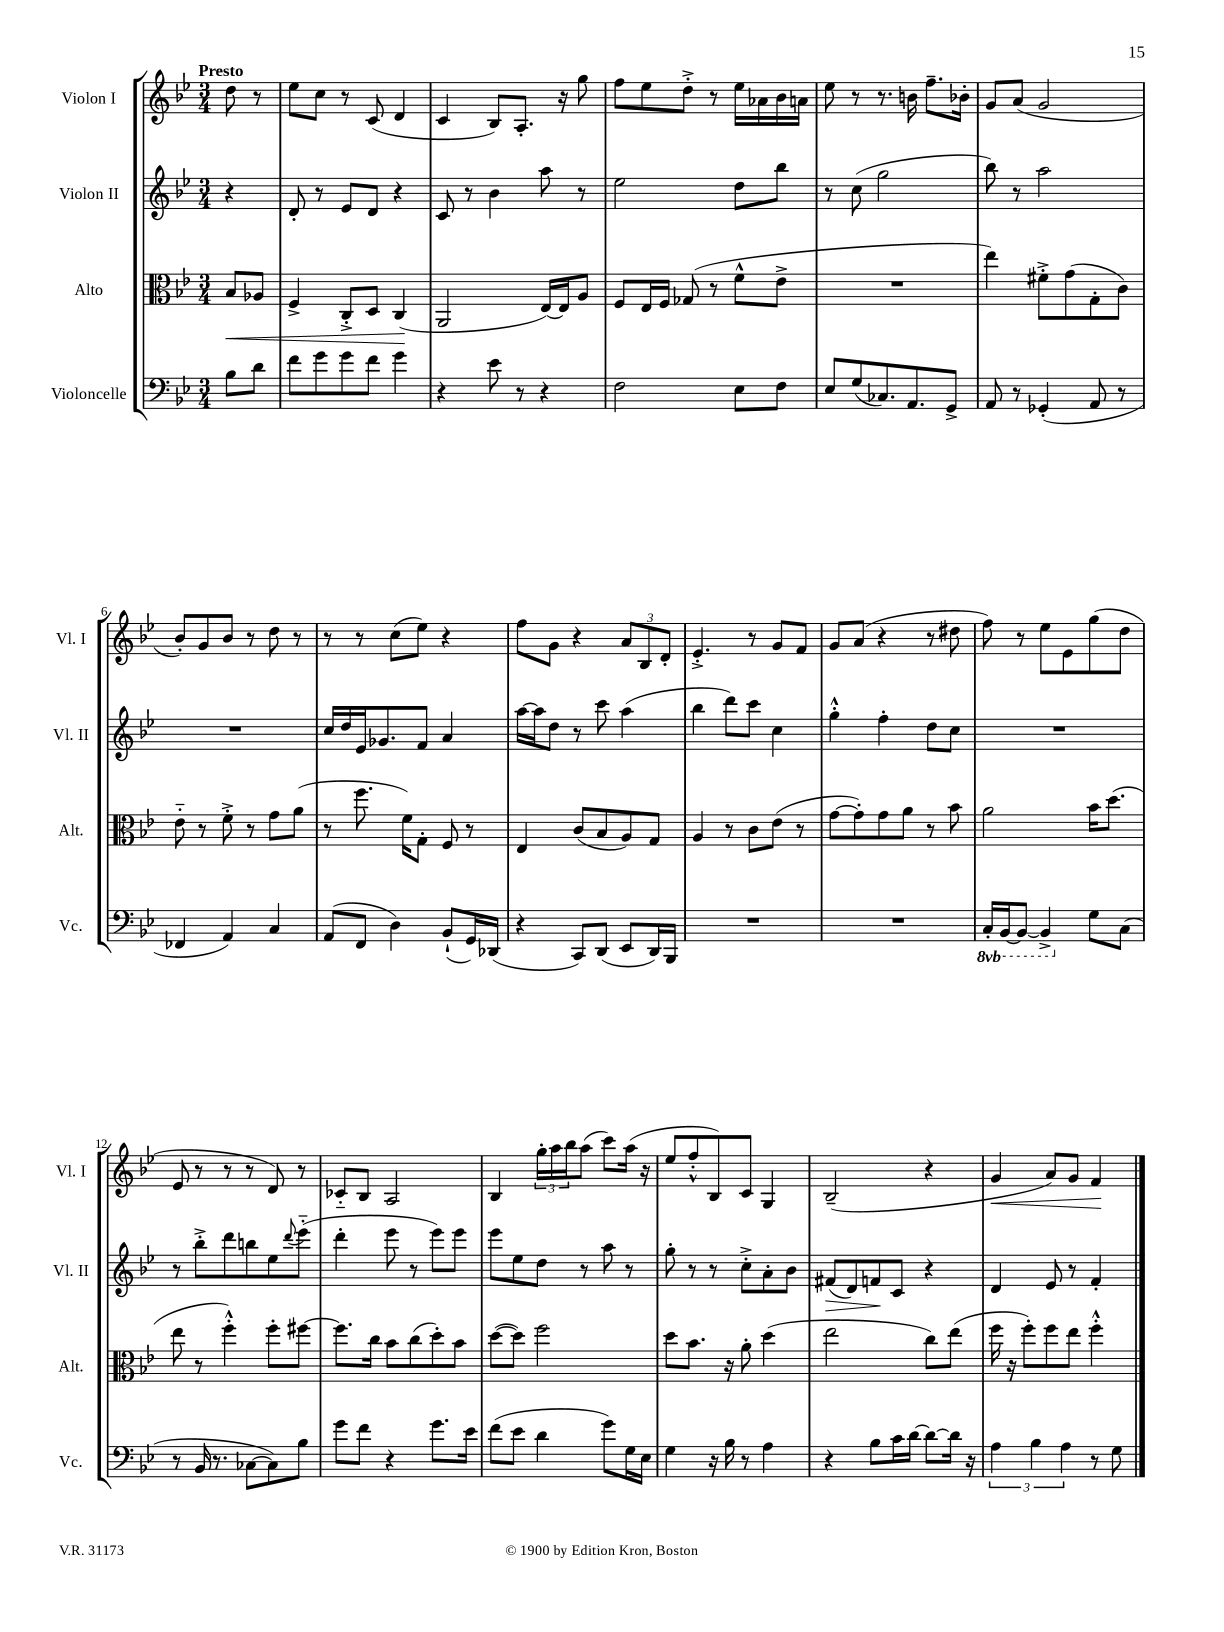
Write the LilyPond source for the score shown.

<<
\new StaffGroup <<
\new Staff = "s0" \with { instrumentName = "Violon I" shortInstrumentName = "Vl. I" } {
    \clef treble \key bes \major \numericTimeSignature \time 3/4 \partial 4 \tempo "Presto"
    d''8 r8 |
    ees''8 c''8 r8 c'8( d'4 |
    c'4 bes8) a8.-. r16 g''8 |
    f''8 ees''8 d''8-.-> r8 ees''16 aes'16 bes'16 a'16 |
    ees''8 r8 r8. b'16 f''8.-- bes'16-. |
    g'8 a'8( g'2 |
    bes'8-.) g'8 bes'8 r8 d''8 r8 |
    r8 r8 c''8( ees''8) r4 |
    f''8 g'8 r4 \tuplet 3/2 { a'8 bes8 d'8-. } |
    ees'4.-.-> r8 g'8 f'8 |
    g'8 a'8( r4 r8 dis''8 |
    f''8) r8 ees''8 ees'8 g''8( d''8 |
    ees'8 r8 r8 r8 d'8) r8 |
    ces'8-_ bes8 a2 |
    bes4 \tuplet 3/2 { g''16-. a''16 bes''16 } a''8( c'''8) a''16( r16 |
    ees''8 f''8-.-^ bes8) c'8 g4 |
    bes2--( r4 |
    g'4\< a'8) g'8 f'4\! \bar "|." |
}
\new Staff = "s1" \with { instrumentName = "Violon II" shortInstrumentName = "Vl. II" } {
    \clef treble \key bes \major \numericTimeSignature \time 3/4 \partial 4
    r4 |
    d'8-. r8 ees'8 d'8 r4 |
    c'8 r8 bes'4 a''8 r8 |
    ees''2 d''8 bes''8 |
    r8 c''8( g''2 |
    bes''8) r8 a''2 |
    R2. |
    c''16 d''16 ees'16 ges'8. f'8 a'4 |
    a''16~ a''16 d''8 r8 c'''8 a''4( |
    bes''4 d'''8) c'''8 c''4 |
    g''4-.-^ f''4-. d''8 c''8 |
    R2. |
    r8 bes''8-.-> d'''8 b''8 ees''8 \appoggiatura { d'''8 } ees'''8-_( |
    d'''4-. ees'''8 r8 ees'''8) ees'''8 |
    ees'''8 ees''8 d''8 r8 a''8 r8 |
    g''8-. r8 r8 c''8-.-> a'8-. bes'8 |
    fis'8\>( d'8) f'8\! c'8 r4 |
    d'4 ees'8 r8 f'4-. \bar "|." |
}
\new Staff = "s2" \with { instrumentName = "Alto" shortInstrumentName = "Alt." } {
    \clef alto \key bes \major \numericTimeSignature \time 3/4 \partial 4
    bes8\< aes8 |
    f4-> c8-.-> d8 c4\!( |
    a,2 ees16~) ees16 a8 |
    f8 ees16 f16 ges8( r8 f'8-^ ees'8-> |
    R2. |
    ees''4) fis'8-.-> g'8( g8-. c'8) |
    ees'8-_ r8 f'8-.-> r8 g'8 a'8( |
    r8 f''8. f'16) g8-. f8 r8 |
    ees4 c'8( bes8 a8) g8 |
    a4 r8 c'8 ees'8( r8 |
    g'8~ g'8-.) g'8 a'8 r8 bes'8 |
    a'2 bes'16 d''8.( |
    ees''8 r8 f''4-.-^) f''8-. fis''8~ |
    fis''8. c''16 bes'8 c''8( d''8-.) bes'8 |
    d''8~( d''8) f''2 |
    d''8 bes'8. r16 a'8-. d''4( |
    ees''2 c''8) ees''8( |
    f''16 r16 f''8-.) f''8 ees''8 f''4-.-^ \bar "|." |
}
\new Staff = "s3" \with { instrumentName = "Violoncelle" shortInstrumentName = "Vc." } {
    \clef bass \key bes \major \numericTimeSignature \time 3/4 \set Staff.ottavationMarkups = #ottavation-simple-ordinals \partial 4
    bes8 d'8 |
    f'8 g'8 g'8 f'8 g'4 |
    r4 ees'8 r8 r4 |
    f2 ees8 f8 |
    ees8 g8( ces8.) a,8. g,8-> |
    a,8 r8 ges,4-.( a,8 r8 |
    fes,4 a,4) c4 |
    a,8( f,8 d4) bes,8-!( g,16) des,16( |
    r4 c,8) d,8( ees,8 d,16) bes,,16 |
    R2. |
    R2. |
    \ottava #-1 c,16-. bes,,16~ bes,,8~ bes,,4-> \ottava #0 g8 c8( |
    r8 bes,16 r8. ces8~ ces8) bes8 |
    g'8 f'8 r4 g'8. ees'16 |
    f'8( ees'8 d'4 g'8) g16 ees16 |
    g4 r16 bes16 r8 a4 |
    r4 bes8 c'16 d'16~ d'8~ d'16 r16 |
    \tuplet 3/2 { a4 bes4 a4 } r8 g8 \bar "|." |
}
>>
>>
